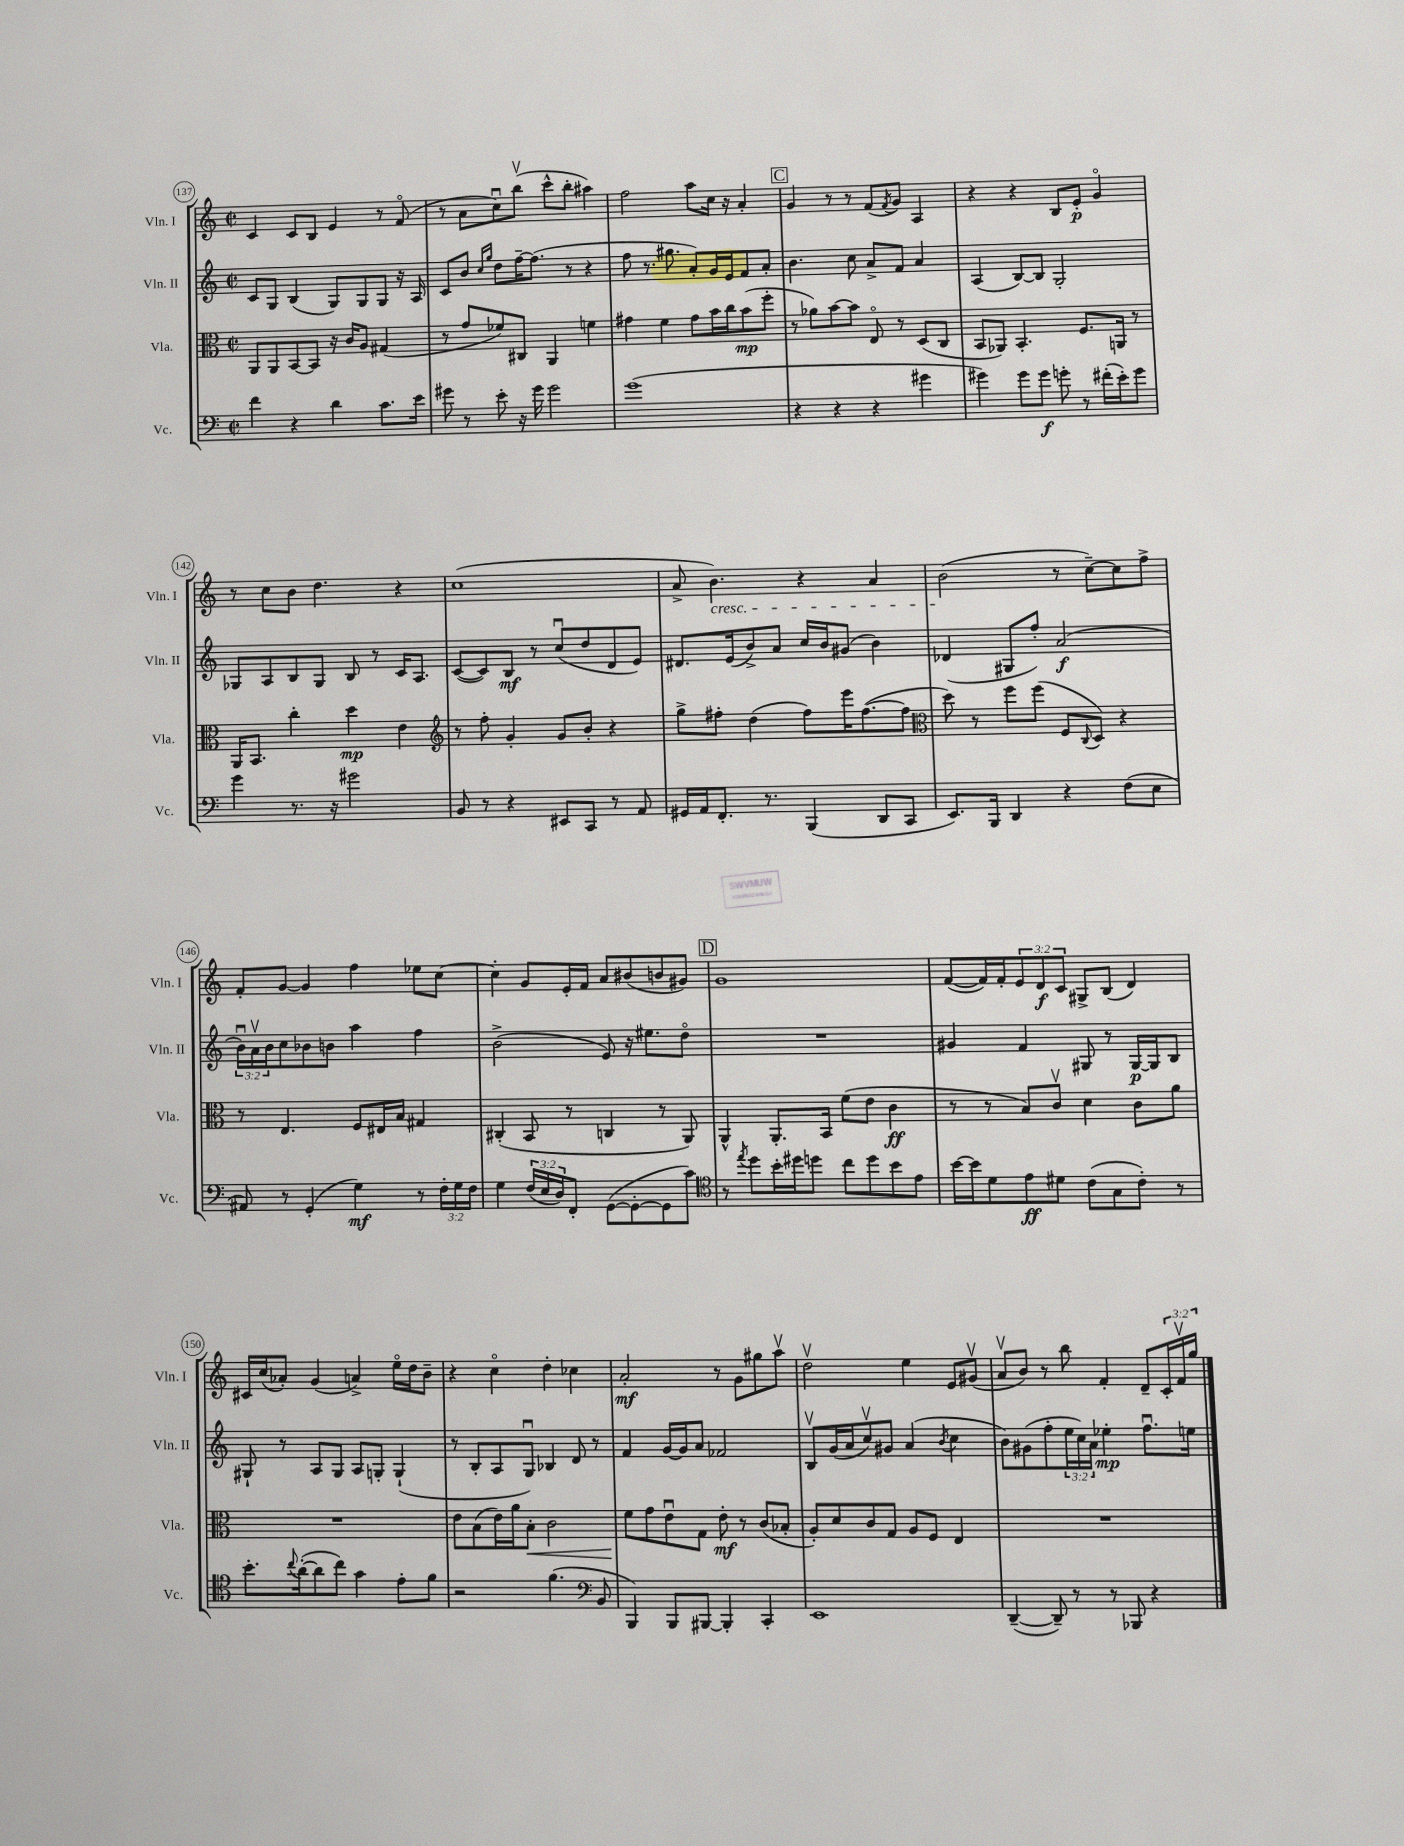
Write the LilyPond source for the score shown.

<<
\new StaffGroup <<
\new Staff = "s0" \with { instrumentName = "Vln. I" shortInstrumentName = "Vln. I" } {
    \clef treble \key c \major \defaultTimeSignature \time 2/2 \override Staff.TupletNumber.text = #tuplet-number::calc-fraction-text
    c'4 c'8 b8 e'4 r8 f'8\flageolet( |
    r8 a'8 c''8\downbow) b''8\upbow( c'''8-^ b''8-. ais''4) |
    f''2 a''8 c''16 r16 a'4-. |
    \mark \markup { \box "C" } g'4 r8 r8 f'8( \acciaccatura { f'8 } g'8) a4 |
    r4 r4 b8 e'8-.\p g'4\flageolet |
    r8 c''8 b'8 d''4. r4 |
    c''1( |
    a'8-> b'4.\cresc) r4 a'4 |
    b'2\!( r8 c''8~--) c''8 f''8-> |
    f'8-. g'8~ g'4 f''4 ees''8 c''8~ |
    c''4-. g'8 e'16-. f'16 a'8 bis'8( b'8 gis'8) |
    \mark \markup { \box "D" } g'1 |
    f'8~( f'16) f'16-. \tuplet 3/2 { e'8 d'8\f c'8 } gis8-> b8( d'4) |
    cis'16 c''16( aes'8-.) g'4( a'4->) e''16\flageolet d''16 b'8-- |
    r4 c''4\flageolet d''4-. ces''4 |
    a'2-.\mf r8 g'8 gis''8 a''8\upbow |
    d''2\upbow e''4 e'8 gis'8\upbow( |
    a'8\upbow b'8) r8 b''8 f'4-. d'8-- \tuplet 3/2 { c'16-. f'16\upbow g''16 } \bar "|." |
}
\new Staff = "s1" \with { instrumentName = "Vln. II" shortInstrumentName = "Vln. II" } {
    \clef treble \key c \major \defaultTimeSignature \time 2/2 \override Staff.TupletNumber.text = #tuplet-number::calc-fraction-text
    c'8 g8 b4( g8) g8 g8 r16 a16 |
    c'8 b'8 \grace { c''16 g''16 } d''8 f''16~-- f''8.( r8 r4 |
    f''8 r8. gis''8. a'8-.) g'16 e'16 f'8 a'8-. |
    \mark \markup { \box "C" } b'4. c''8 a'8-> f'8 a'4 |
    a4( b8~) b8 g2-. |
    ges8 a8 b8 ges8 b8 r8 c'16 a8. |
    c'8~( c'8) b8\mf r8 c''8\downbow( d''8 d'8 e'8) |
    dis'8. e'16( b'8->) a'8 c''16 b'16 gis'8( b'4) |
    des'4( gis8 f''8-.) a'2\f( |
    \tuplet 3/2 { b'16\downbow) a'16\upbow b'16 } c''8 bes'8 b'8 a''4 f''4 |
    b'2->( e'8) r16 eis''8. d''8\flageolet |
    \mark \markup { \box "D" } R1 |
    gis'4 f'4 gis8 r8 gis16~\p gis16 b8 |
    gis8-! r8 a8 gis8 a8 g8-. g4-!( |
    r8 b8-. a8 g8\downbow) bes4 d'8 r8 |
    f'4 g'16~ g'16 a'8 fes'2 |
    b8\upbow g'16( a'16 c''8\upbow) gis'8 a'4( \acciaccatura { b'8 } c''4 |
    b'8) gis'8( f''8-. \tuplet 3/2 { e''16 c''16) a'16 } ees''4-.\mp f''8.\downbow e''16 \bar "|." |
}
\new Staff = "s2" \with { instrumentName = "Vla." shortInstrumentName = "Vla." } {
    \clef alto \key c \major \defaultTimeSignature \time 2/2
    a,8 a,8 b,8~ b,8 r16 c'16 a8 gis4( |
    r8 g'8 fes'8) cis8 a,4 f'4 |
    gis'4 f'4 gis'8 b'16 c''16 b'8\mp( f''8-. |
    \mark \markup { \box "C" } r8 aes'8) b'8~ b'8 e8\flageolet r8 d8( c8 |
    b,8 aes,8) b,4.-. f8. a,16 r8 |
    a,16 b,8. c''4-. d''4\mp e'4 |
    \clef treble r8 f''8-. g'4-. g'8 b'8-. r4 |
    g''8-> fis''8-. d''4( fis''8) e'''16 fis''8.~( fis''8 |
    \clef alto d''8) r8 f''8 f''8( f8 \appoggiatura { c8 } d8) r4 |
    r8 e4. f8 eis16 b16 gis4 |
    cis4-.( b,8 r8 c4 r8 a,8) |
    \mark \markup { \box "D" } a,4-^ a,8.-. b,16 f'8( e'8 c'4\ff |
    r8 r8 b8) c'8\upbow d'4 c'8 a'8 |
    R1 |
    e'8 b8( e'16) a'16 b8-.\< c'2 |
    f'8\! g'8 e'8\downbow g8 e'8-.\mf r8 c'8( bes8-. |
    a8-.) d'8 c'8 g8 a8 f8 e4 |
    R1 \bar "|." |
}
\new Staff = "s3" \with { instrumentName = "Vc." shortInstrumentName = "Vc." } {
    \clef bass \key c \major \defaultTimeSignature \time 2/2 \override Staff.TupletNumber.text = #tuplet-number::calc-fraction-text
    f'4 r4 d'4 c'8. e'16 |
    gis'8 r8 e'8-. r16 gis'16 gis'2 |
    g'1( |
    \mark \markup { \box "C" } r4 r4 r4 gis'4 |
    gis'4) gis'8 gis'8\f g'8-. r8 fis'16-.( e'16-.) g'8 |
    g'4 r8. r16 gis'2 |
    b,8 r8 r4 eis,8 c,8 r8 a,8 |
    gis,16 a,16 f,8.-. r8. b,,4( d,8 c,8 |
    e,8.) b,,16 d,4 r4 f8( e8 |
    ais,8) r8 g,4-.( g4\mf) r8 \tuplet 3/2 { f16-. g16 f16 } |
    g4 \tuplet 3/2 { f16( e16 d16) } f,8-. g,8~( g,8~-. g,8 c'8) |
    \mark \markup { \box "D" } \clef tenor r8 \acciaccatura { e''8 } d''8 b'16-. dis''16 d''8 c''8 d''8 b'8 e'8 |
    b'16~ b'16 d'8 e'8\ff dis'8 c'8( g8 c'8-.) r8 |
    b'8.-. \appoggiatura { c''8 } a'16~-.( a'8 c''8) g'4 e'8-. f'8 |
    r2 f'4.( \clef bass b,8 |
    b,,4) b,,8 bis,,8~ bis,,4-. c,4-. |
    e,1 |
    d,4~--( d,8--) r8 r8 bes,,8 r4 \bar "|." |
}
>>
>>
\layout { \context { \Score currentBarNumber = #137 \override BarNumber.stencil = #(make-stencil-circler 0.1 0.3 ly:text-interface::print) } }
